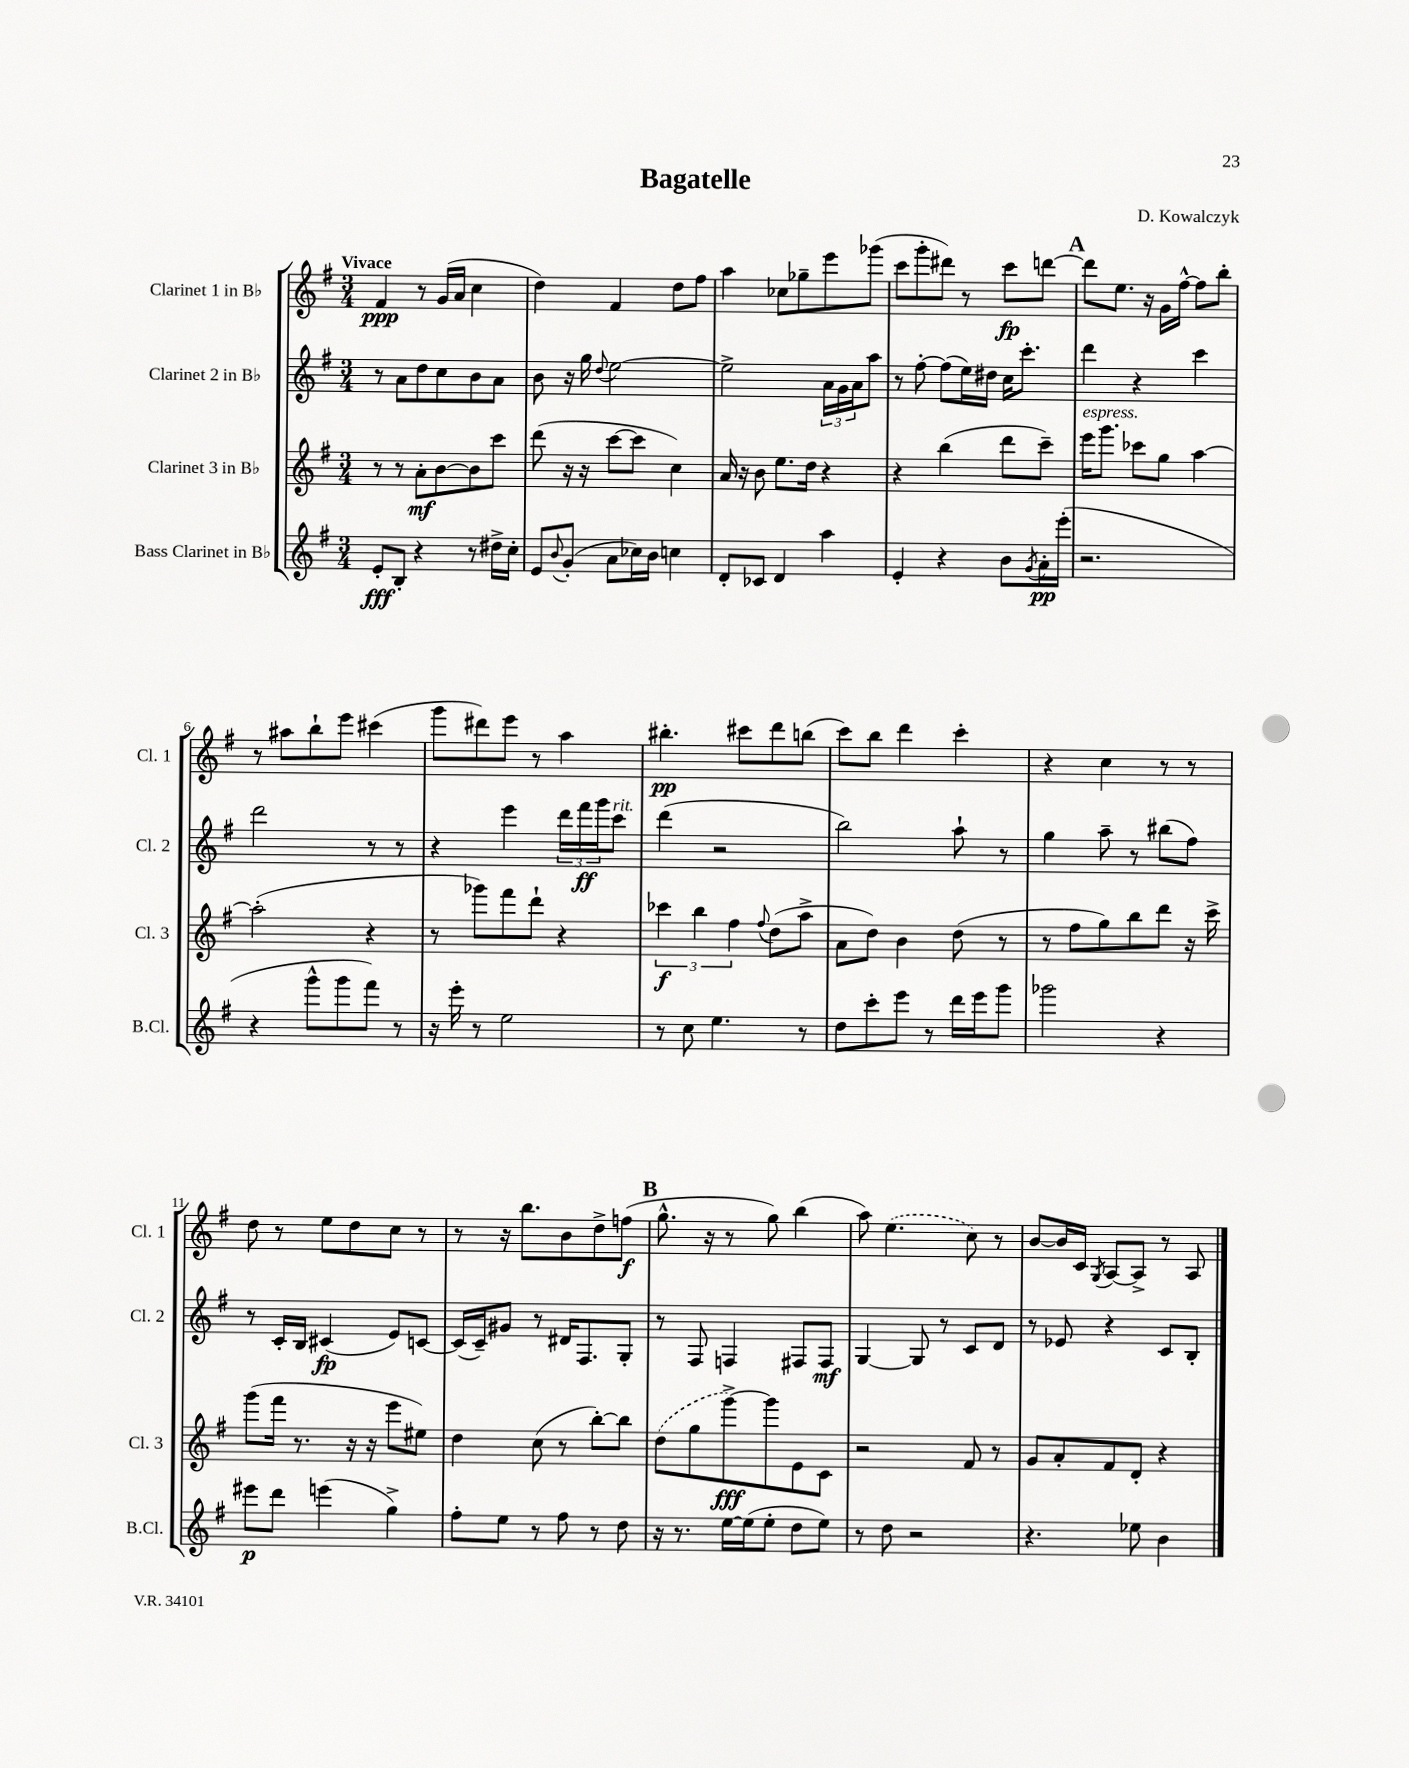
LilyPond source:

\header { title = "Bagatelle" composer = "D. Kowalczyk" }
<<
\new StaffGroup <<
\new Staff = "s0" \with { instrumentName = "Clarinet 1 in Bb" shortInstrumentName = "Cl. 1" } {
    \clef treble \key g \major \numericTimeSignature \time 3/4 \tempo "Vivace"
    fis'4\ppp r8 g'16( a'16 c''4 |
    d''4) fis'4 d''8 fis''8 |
    a''4 ces''8 ges''8-- e'''8 ges'''8( |
    c'''8 g'''8-. dis'''8) r8 c'''8\fp d'''8~ |
    \mark \markup { \bold "A" } d'''8 e''8. r16 g'16 fis''16~-^ fis''8 b''8-. |
    r8 ais''8 b''8-! e'''8 cis'''4( |
    g'''8 dis'''8) e'''8 r8 a''4 |
    bis''4.-.\pp cis'''8 d'''8 b''8( |
    c'''8) b''8 d'''4 c'''4-. |
    r4 c''4 r8 r8 |
    d''8 r8 e''8 d''8 c''8 r8 |
    r8 r16 b''8. b'8 d''8-> f''8\f( |
    \mark \markup { \bold "B" } g''8.-^ r16 r8 g''8) b''4( |
    a''8) \once \slurDashed e''4.( c''8) r8 |
    b'8~ b'16 c'16 \acciaccatura { g8 } a8~ a8-> r8 a8 \bar "|." |
}
\new Staff = "s1" \with { instrumentName = "Clarinet 2 in Bb" shortInstrumentName = "Cl. 2" } {
    \clef treble \key g \major \numericTimeSignature \time 3/4
    r8 a'8 d''8 c''8 b'8 a'8 |
    b'8 r16 g''16 \appoggiatura { d''8 } e''2~ |
    e''2-> \tuplet 3/2 { a'16 g'16 a'16 } a''8 |
    r8 fis''8~-. fis''8( e''16) dis''16 c''16 c'''8.-. |
    \mark \markup { \bold "A" } d'''4 r4 c'''4 |
    d'''2 r8 r8 |
    r4 e'''4 \tuplet 3/2 { d'''16 fis'''16\ff g'''16 } c'''8^\markup { \italic "rit." } |
    d'''4( r2 |
    b''2) a''8-! r8 |
    g''4 a''8-- r8 bis''8( fis''8) |
    r8 c'16-. b16 cis'4\fp( e'8) c'8~ |
    c'16( c'16--) gis'8 r8 dis'16 fis8. g8-. |
    \mark \markup { \bold "B" } r8 fis8 f4 fis8 fis8\mf |
    g4~ g8 r8 c'8 d'8 |
    r8 ees'8 r4 c'8 b8-. \bar "|." |
}
\new Staff = "s2" \with { instrumentName = "Clarinet 3 in Bb" shortInstrumentName = "Cl. 3" } {
    \clef treble \key g \major \numericTimeSignature \time 3/4
    r8 r8 a'8-.\mf b'8~ b'8 c'''8 |
    d'''8( r16 r16 c'''8~ c'''8 c''4) |
    a'16 r16 b'8 e''8. d''16 r4 |
    r4 b''4( d'''8 c'''8--) |
    \mark \markup { \bold "A" } e'''16^\markup { \italic "espress." } g'''8. ces'''8 g''8 a''4~ |
    a''2-.( r4 |
    r8 ges'''8) fis'''8 d'''8-! r4 |
    \tuplet 3/2 { ces'''4\f b''4 fis''4 } \appoggiatura { fis''8 } d''8( a''8-> |
    a'8 d''8) b'4 d''8( r8 |
    r8 fis''8 g''8) b''8 d'''8 r16 c'''16-> |
    g'''8( fis'''16 r8. r16 r16 e'''8 eis''8) |
    d''4 c''8( r8 b''8~-.) b''8 |
    \mark \markup { \bold "B" } \once \slurDashed d''8( g''8 g'''8~->\fff) g'''8 e'8 c'8 |
    r2 fis'8 r8 |
    g'8 a'8-. fis'8 d'8-. r4 \bar "|." |
}
\new Staff = "s3" \with { instrumentName = "Bass Clarinet in Bb" shortInstrumentName = "B.Cl." } {
    \clef treble \key g \major \numericTimeSignature \time 3/4
    e'8-.\fff b8-. r4 r8 dis''16-> c''16-. |
    e'8 \appoggiatura { b'8 } g'8-.( a'8 ces''16) b'16 c''4 |
    d'8-. ces'8 d'4 a''4 |
    e'4-. r4 b'8 \acciaccatura { g'8 } a'16-.\pp e'''16-.( |
    \mark \markup { \bold "A" } r2. |
    r4 g'''8-^ g'''8 fis'''8) r8 |
    r16 e'''16-. r8 e''2 |
    r8 c''8 e''4. r8 |
    d''8 c'''8-. e'''8 r8 d'''16 e'''16 g'''8 |
    ges'''2 r4 |
    eis'''8\p d'''8 e'''4( g''4->) |
    fis''8-. e''8 r8 fis''8 r8 d''8 |
    \mark \markup { \bold "B" } r16 r8. e''16~ e''16( e''8-. d''8 e''8) |
    r8 d''8 r2 |
    r4. ees''8 b'4 \bar "|." |
}
>>
>>
